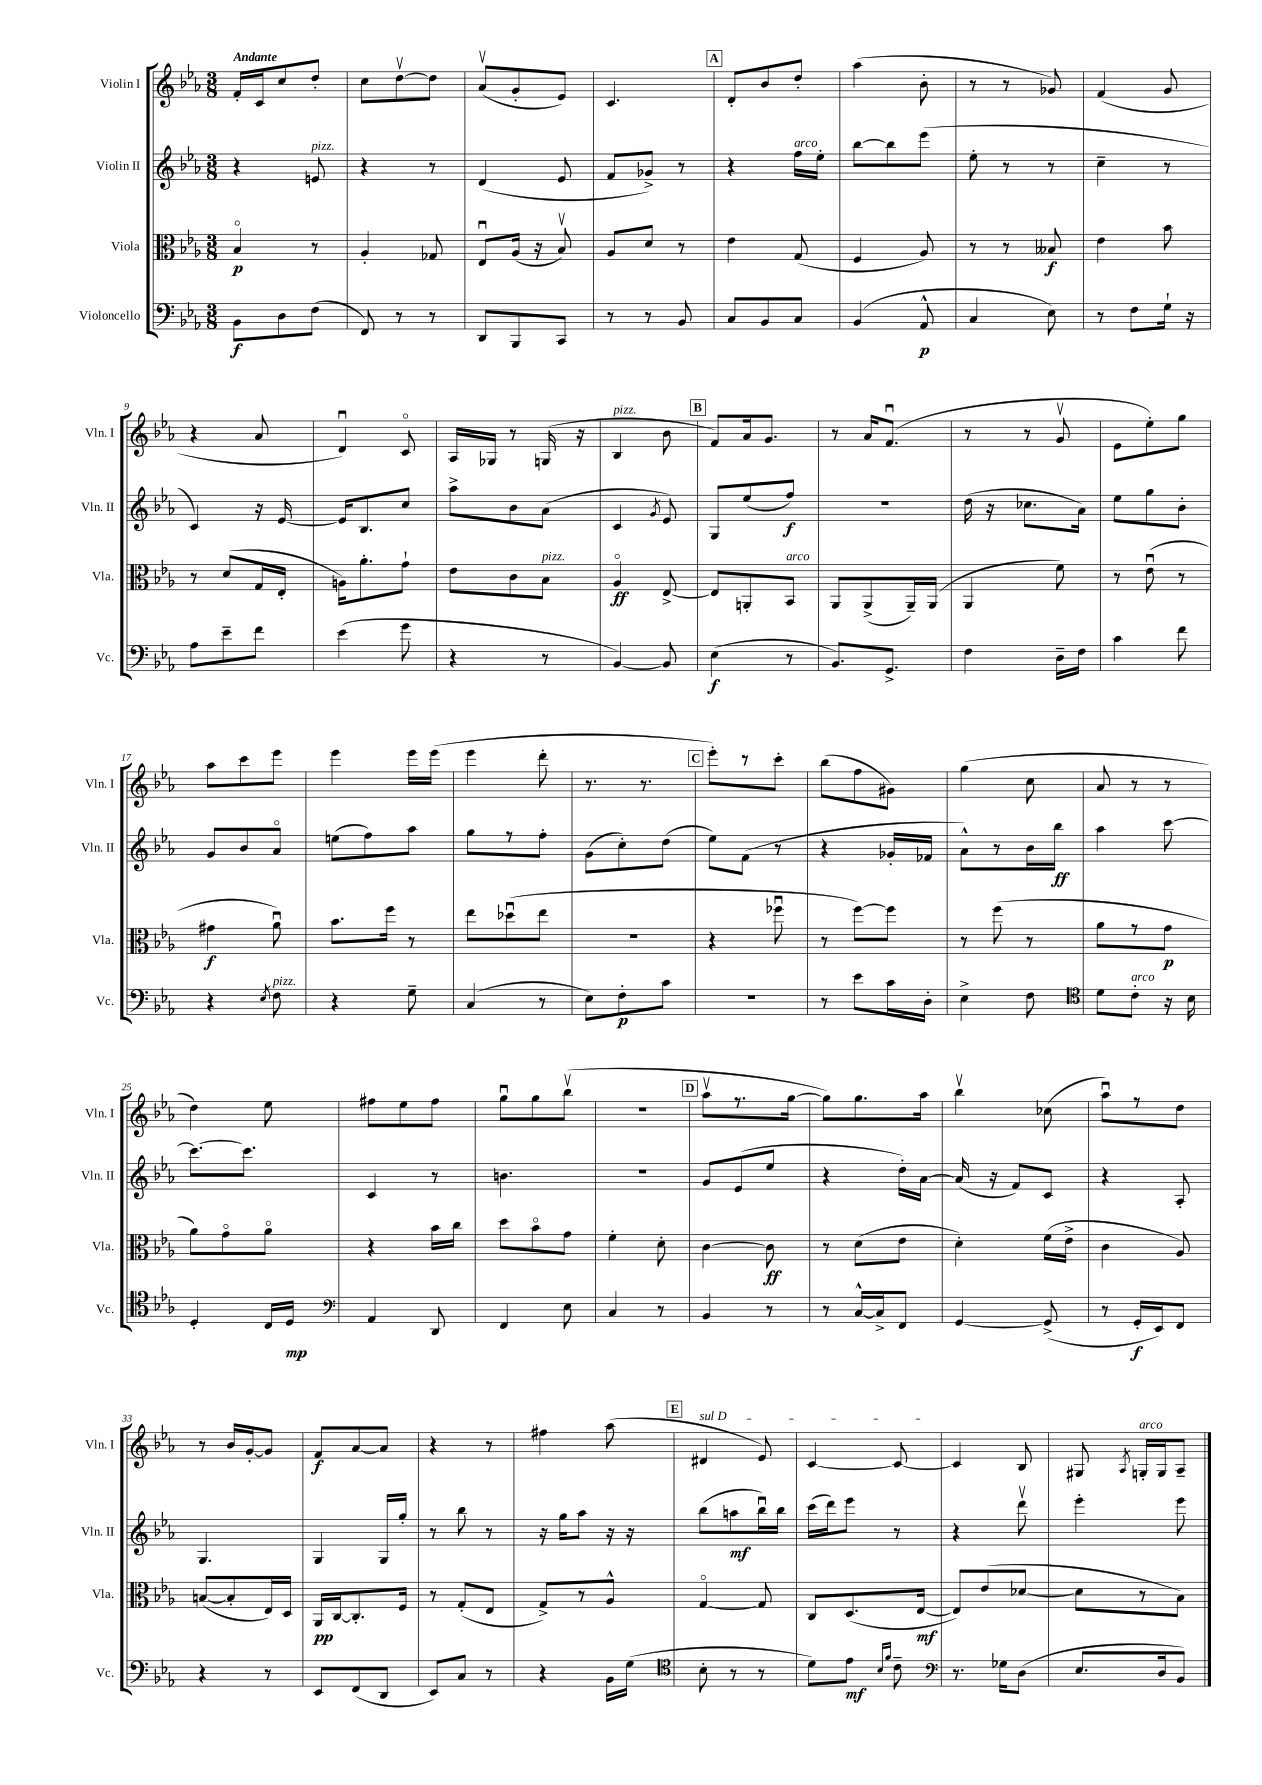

**kern	**kern	**kern	**kern
*staff4	*staff3	*staff2	*staff1
*clefF4	*clefC3	*clefG2	*clefG2
*k[b-e-a-]	*k[b-e-a-]	*k[b-e-a-]	*k[b-e-a-]
*M3/8	*M3/8	*M3/8	*M3/8
8BB-	4B-o	4r	16f'
.	.	.	16c
8D	.	.	8cc
(8F	8r	8e	8dd'
=	=	=	=
8FF)	4A-'	4r	8cc
8r	.	.	[8ddv
8r	8G-	8r	8dd]
=	=	=	=
8DD	8E-u	(4d	(8a-v
8BBB-	(16A-	.	8g'
.	16r	.	.
8CC	8B-v)	8e-	8e-)
=	=	=	=
8r	8A-	8f	4.c
8r	8d	8g-^)	.
8BB-	8r	8r	.
=	=	=	=
8C	4e-	4r	8d'
8BB-	.	.	8b-
8C	(8G	16ff	8dd'
.	.	16ee-'	.
=	=	=	=
(4BB-	4F	[8bb-	(4aa-
.	.	8bb-]	.
8AA-^^	8A-)	(8eee-	8b-'
=	=	=	=
4C	8r	8ee-'	8r
.	8r	8r	8r
8E-)	8B--	8r	8g-)
=	=	=	=
8r	4e-	4cc~	(4f
8F	.	.	.
16G`	8b-	8r	8g
16r	.	.	.
=	=	=	=
8A-	8r	4c)	4r
8e-~	(8d	.	.
8f	16G	16r	8a-
.	16E-'	[16e-	.
=	=	=	=
(4e-	16A)	16e-]	4du)
.	8.a-'	8.B-	.
8g	8g`	8cc	8co
=	=	=	=
4r	8e-	8aa-^	16A-
.	.	.	16G-
.	8c	8b-	8r
8r	8B-	(8a-	(16G
.	.	.	16r
=	=	=	=
[4BB-)	4A-o	4c	4B-
.	.	8qg	.
8BB-]	[8E-^	8e-)	8b-
=	=	=	=
(4E-	8E-]	8G	8f)
.	8AA'	(8ee-	16a-
.	.	.	8.g
8r	8BB-	8ff)	.
=	=	=	=
8.BB-)	8AA-	4.r	8r
.	(8AA-^	.	16a-
8.GG^	.	.	(8.fu
.	16AA-~)	.	.
.	(16AA-	.	.
=	=	=	=
4F	4AA-	(16dd	8r
.	.	16r	.
.	.	8.cc-	8r
16D~	8f)	.	8gv
16F	.	16a-)	.
=	=	=	=
4c	8r	8ee-	8e-
.	(8e-u	8gg	8ee-')
8f	8r	8b-'	8gg
=	=	=	=
4r	4g#	8g	8aa-
.	.	8b-	8ccc
8qE-	.	.	.
8F	8a-u)	8a-o	8eee-
=	=	=	=
4r	8.b-	(8ee	4eee-
.	.	8ff)	.
.	16ff	.	.
8G~	8r	8aa-	16eee-
.	.	.	(16eee-
=	=	=	=
(4C	8ee-	8gg	4eee-
.	(8dd-u	8r	.
8r	8ee-	8ff'	8ddd'
=	=	=	=
8E-)	4.r	(8g	8.r
8F'	.	8cc')	.
.	.	.	8.r
8c	.	(8dd	.
=	=	=	=
4.r	4r	8ee-)	8eee-')
.	.	(8f	8r
.	8ff-u	8r	8ccc'
=	=	=	=
8r	8r	4r	(8bb-
8e-	[8ff)	.	8ff
16c	8ff]	16g-'	8g#)
16D'	.	16f-	.
=	=	=	=
4E-^	8r	8a-^^)	(4gg
.	(8ff	8r	.
8F	8r	16b-	8cc
.	.	16bb-	.
=	=	=	=
*clefC4	*	*	*
8d	8a-	4aa-	8a-
8c'	8r	.	8r
16r	8g	[8ccc	8r
16B-	.	.	.
=	=	=	=
4D'	8a-)	8.ccc_	4dd)
.	8go	.	.
.	.	8.ccc]	.
16C	8a-o	.	8ee-
16D	.	.	.
=	=	=	=
*clefF4	*	*	*
4AA-	4r	4c	8ff#
.	.	.	8ee-
8DD	16b-	8r	8ff#
.	16cc	.	.
=	=	=	=
4FF	8dd	4.b	8ggu
.	8b-o	.	8gg
8E-	8g	.	(8bb-v
=	=	=	=
4C	4f'	4.r	4.r
8r	8d'	.	.
=	=	=	=
4BB-	[4c	8g	8aa-v
.	.	(8e-	8.r
8r	8c]	8ee-	.
.	.	.	[16gg
=	=	=	=
8r	8r	4r	8gg])
[16C^^	(8d	.	8.gg
16C^]	.	.	.
8FF	8e-	16dd')	.
.	.	[16a-	16aa-
=	=	=	=
[4GG	4d')	(16a-]	4bb-v
.	.	16r	.
.	.	8f)	.
(8GG^]	(16f	8c	(8cc-
.	16e-^	.	.
=	=	=	=
8r	4c	4r	8aa-u)
16GG'	.	.	8r
16EE-)	.	.	.
8FF	8A-)	8A-'	8dd
=	=	=	=
4r	([8B	4.G	8r
.	8B']	.	16b-
.	.	.	[16g'
8r	16E-)	.	8g]
.	16D	.	.
=	=	=	=
8EE-	16AA-	4G	8f
.	[16C	.	.
(8FF	8.C']	.	[8a-
8DD	.	16G	8a-]
.	16F	16gg'	.
=	=	=	=
8EE-)	8r	8r	4r
8C	(8G'	8bb-	.
8r	8E-	8r	8r
=	=	=	=
4r	8G^)	16r	4ff#
.	.	16gg	.
.	8r	8aa-	.
16BB-	8A-^^	16r	(8aa-
(16G	.	16r	.
=	=	=	=
*clefC4	*	*	*
8B-'	[4Go	(8bb-	4d#
8r	.	8aa	.
8r	8G]	16bb-u)	8e-)
.	.	16bb-	.
=	=	=	=
8d)	8C	(16ccc	[4c
.	.	16ddd)	.
8e-	(8.D	8eee-	.
16qqB-	.	.	.
16qqf	.	.	.
8c~	.	8r	8c_
.	[16E-	.	.
=	=	=	=
*clefF4	*	*	*
8.r	8E-])	4r	4c]
.	(8e-	.	.
16G-	.	.	.
(8D	[8d-	8dddv	8B-
=	=	=	=
8.E-	8d-]	4eee-'	8G#
.	.	.	8qA-
.	8r	.	16G'
16D	.	.	16G
8BB-)	8B-)	8eee-	8A-~
==	==	==	==
*-	*-	*-	*-
